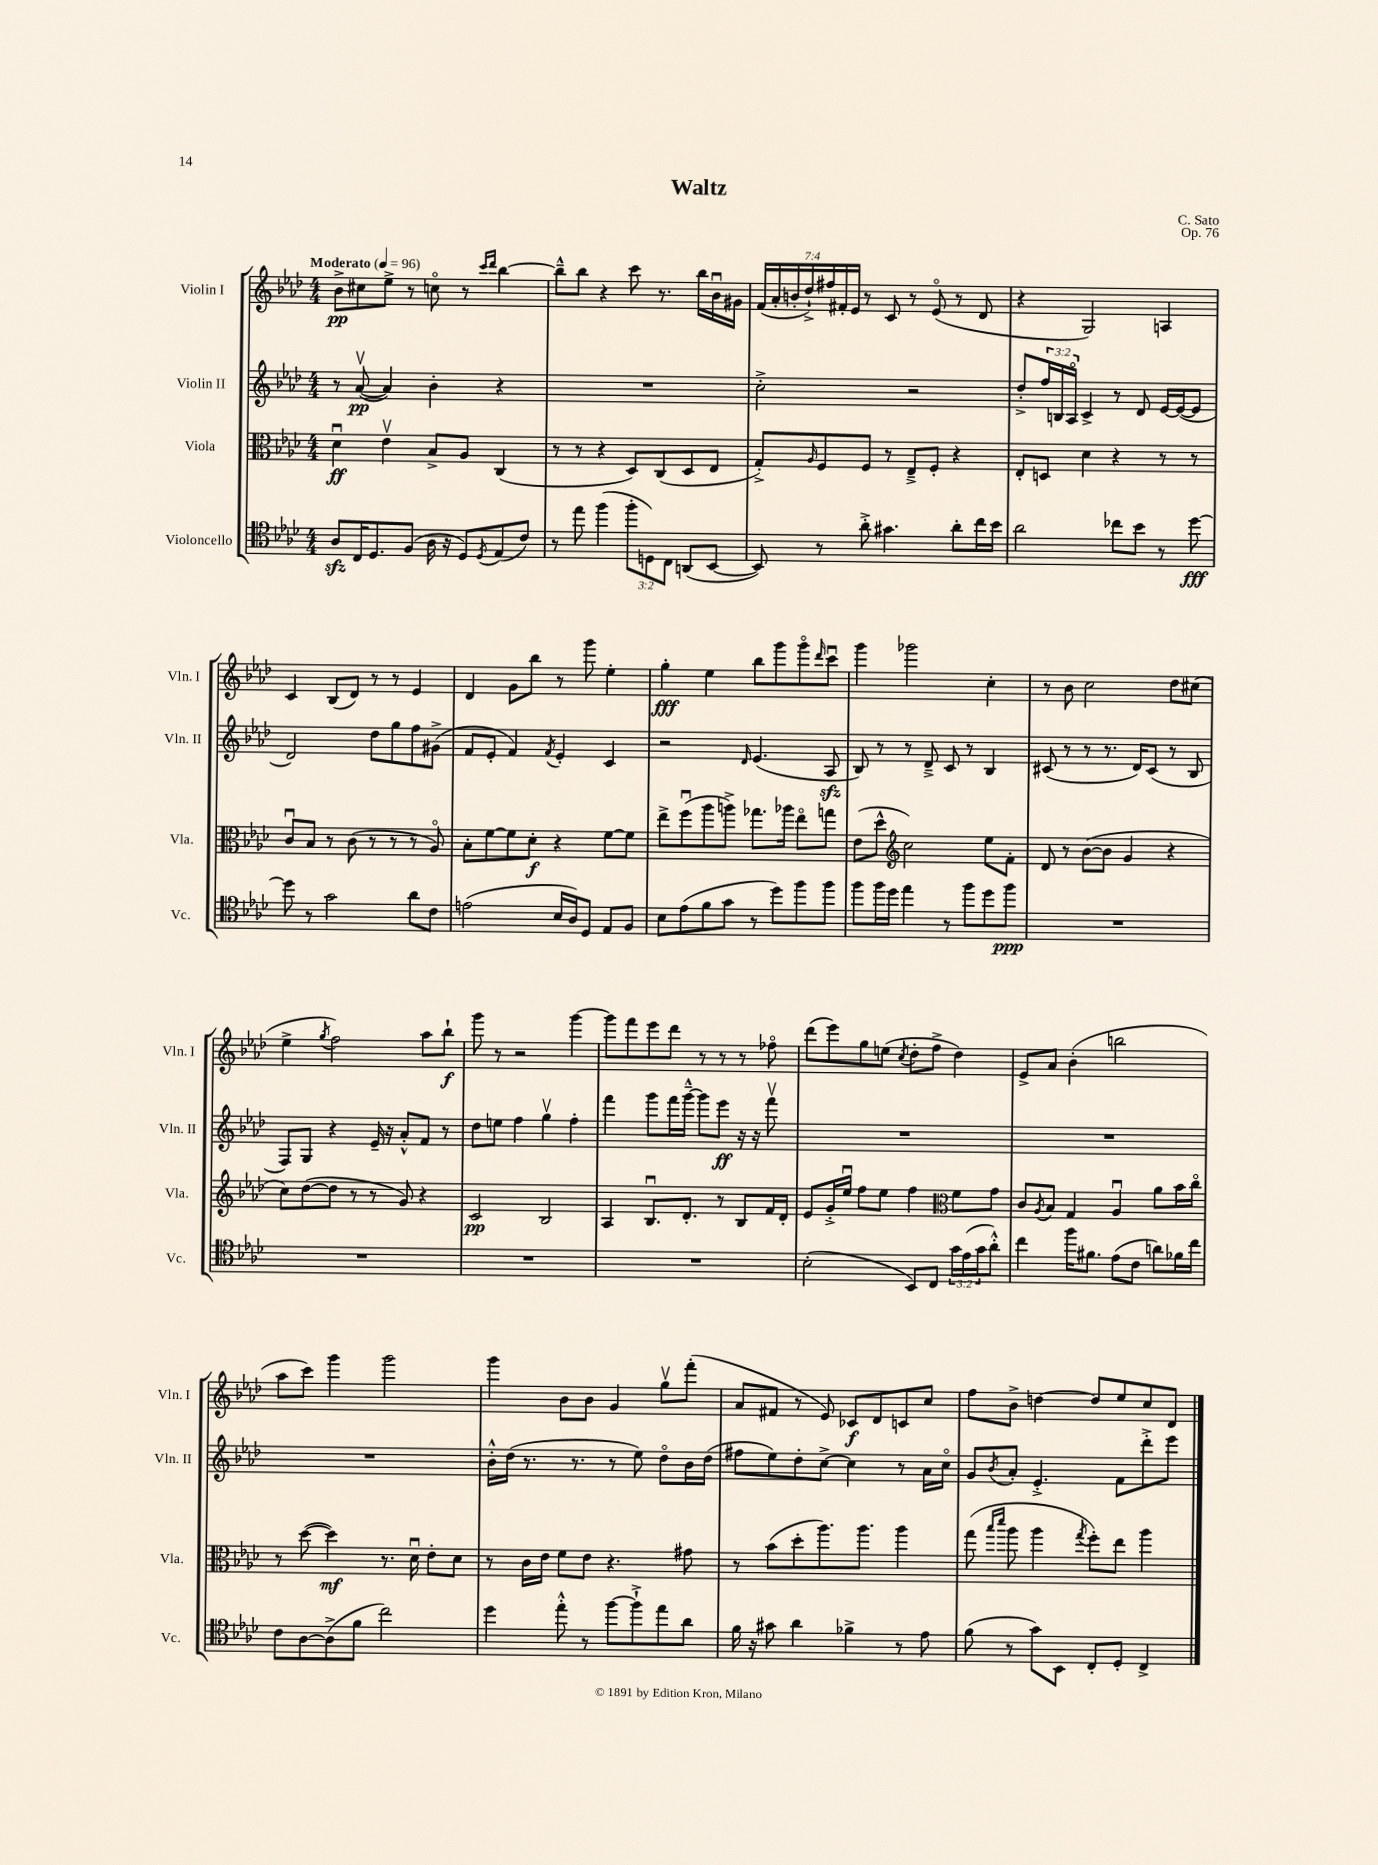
\header { title = "Waltz" composer = "C. Sato" opus = "Op. 76" }
<<
\new StaffGroup <<
\new Staff = "s0" \with { instrumentName = "Violin I" shortInstrumentName = "Vln. I" } {
    \clef treble \key aes \major \numericTimeSignature \time 4/4 \override Staff.TupletNumber.text = #tuplet-number::calc-fraction-text \tempo "Moderato" 4 = 96
    bes'8->\pp cis''8 ees''8-> r8 c''8\flageolet r8 \grace { c'''16 des'''16 } bes''4~ |
    bes''8---^ bes''8 r4 c'''8 r8. bes''16 bes'16\downbow gis'16 |
    \tuplet 7/4 { f'16( aes'16-. b'16-. des''16-!->) fis''16 fis'16-. ees'16 } r8 c'8 r8 ees'8\flageolet( r8 des'8 |
    r4 g2) a4 |
    c'4 bes8( des'8) r8 r8 ees'4 |
    des'4 g'8 bes''8 r8 g'''8 ees''4-. |
    g''4-.\fff ees''4 bes''8 g'''8 g'''8\flageolet \grace { des'''16 } c'''8\downbow |
    g'''4 ges'''2 c''4-. |
    r8 bes'8 c''2 des''8 cis''8( |
    ees''4-> \acciaccatura { g''8 } f''2) aes''8 bes''8-!\f |
    g'''8 r8 r2 g'''4~ |
    g'''8 f'''8 ees'''8 des'''8 r8 r8 r8 fes''8\flageolet |
    des'''8( ees'''8) g''8 e''8( \acciaccatura { c''8 } des''8-. f''8-> des''4) |
    ees'8-> aes'8 bes'4-.( b''2 |
    aes''8 c'''8) g'''4 g'''2 |
    g'''4 bes'8 bes'8 g'4 g''8\upbow f'''8-.( |
    aes'8 fis'8 r8 ees'8) ces'8\f des'8 c'8 c''8 |
    f''8 bes'8-> d''4~ d''8 ees''8 c''8 des'8 \bar "|." |
}
\new Staff = "s1" \with { instrumentName = "Violin II" shortInstrumentName = "Vln. II" } {
    \clef treble \key aes \major \numericTimeSignature \time 4/4 \override Staff.TupletNumber.text = #tuplet-number::calc-fraction-text
    r8 aes'8~\upbow\pp( aes'4) bes'4-. r4 |
    R1 |
    c''2-.-> r2 |
    des''8-.-> \tuplet 3/2 { f''16 b16 aes16\flageolet } c'4-> r8 des'8 ees'16~ ees'16~( ees'8 |
    des'2) des''8 g''8 f''8 gis'8->( |
    f'8 ees'8-. f'4) \acciaccatura { f'8 } ees'4-. c'4 |
    r2 \grace { des'16 } ees'4.( aes8\sfz |
    bes8) r8 r8 des'8---> c'8 r8 bes4 |
    cis'8( r8 r8 r8. des'16) cis'8( r8 bes8 |
    f8) g8 r4 ees'16-- r16 aes'8-.-^ f'8 r8 |
    des''8 e''8 f''4 g''4\upbow f''4-. |
    f'''4 g'''8 f'''16 g'''16~---^ g'''8 ees'''8\ff r16 r16 f'''8\upbow |
    R1 |
    R1 |
    R1 |
    bes'16-.-^ des''16( r8. r8. r8 ees''8) des''8\flageolet bes'16 des''16( |
    fis''8 ees''8) des''8-. c''8~-> c''4 r8 aes'16 c''16\flageolet |
    g'8 \acciaccatura { bes'8 } aes'8-. ees'4.-.-> f'8 des'''8-.-> ees'''8 \bar "|." |
}
\new Staff = "s2" \with { instrumentName = "Viola" shortInstrumentName = "Vla." } {
    \clef alto \key aes \major \numericTimeSignature \time 4/4
    des'4\downbow\ff ees'4\upbow bes8-> aes8 c4( |
    r8 r8 r4 des8) c8( des8 ees8 |
    g8-.->) \grace { aes16 } f8 f8 r8 ees8---> f8-. r4 |
    ees8-. d8 des'4 r4 r8 r8 |
    c'8\downbow bes8 r8 c'8( r8 r8 r8 aes8\flageolet) |
    bes8-. f'8~ f'8 des'8-.\f r4 f'8~ f'8 |
    ees''8-> f''8\downbow( aes''8 a''8->) ges''8. aes''16 ees''8\flageolet g''8 |
    ees'8( des''8-^ \clef treble c''2) ees''8 f'8-. |
    des'8 r8 bes'8~( bes'8 g'4 r4 |
    c''8) des''8~( des''8 r8 r8 g'8) r4 |
    c'2\pp bes2 |
    aes4 bes8.\downbow des'8.-. r8 bes8 f'16 des'16-. |
    ees'8 g'16-.-> ees''16\downbow f''8 ees''8 f''4 \clef alto f'8 g'8 |
    c'8 \acciaccatura { aes8 } bes8 g4 aes4\downbow aes'8 bes'16 c''16\flageolet |
    r8 des''8~( des''4\mf) r8. des'16\downbow ees'8-. des'8 |
    r8 c'16 ees'16 f'8 ees'8 r4. gis'8 |
    r8 bes'8( des''8-. aes''8.) aes''8. aes''4 |
    g''8( \grace { bes''16 des'''16 } aes''8 aes''4 \acciaccatura { g''8 } f''8-.) ees''8 aes''4 \bar "|." |
}
\new Staff = "s3" \with { instrumentName = "Violoncello" shortInstrumentName = "Vc." } {
    \clef tenor \key aes \major \numericTimeSignature \time 4/4 \override Staff.TupletNumber.text = #tuplet-number::calc-fraction-text
    aes8\sfz c16 des8. f8( aes16 r16 des8) \acciaccatura { des8 } ees8( c'8) |
    r8 ees''8 f''4( \tuplet 3/2 { f''8-. d8) c8 } a,8( bes,8~ |
    bes,8) r8 aes'8-.-> gis'4. aes'8-. c''16 bes'16 |
    aes'2 ces''8 bes'8 r8 des''8~\fff |
    des''8 r8 g'2 aes'8 c'8 |
    e'2( bes16 aes16) des8 ees8 f8 |
    bes8 ees'8( f'8 g'8 r8 des''8) f''8 f''8 |
    f''8 f''16 des''16 ees''4 r8 f''8 des''8 f''8\ppp |
    R1 |
    R1 |
    R1 |
    R1 |
    bes2-.( bes,8) c8 \tuplet 3/2 { g'16 ees'16( g'16 } aes'8-.-^) |
    c''4 f''16 fis'8. ees'8( c'8 a'8) fes'16 c''16 |
    c'8 aes8~ aes8->( f'8 c''2) |
    des''4 ees''8-.-^ r8 f''8~ f''8-!-> ees''8 aes'8 |
    f'16 r16 gis'8 aes'4 fes'4-> r8 ees'8 |
    f'8( r8 g'8) bes,8 c8-. des8-. c4-> \bar "|." |
}
>>
>>
\layout { \context { \Score \remove "Bar_number_engraver" } }
